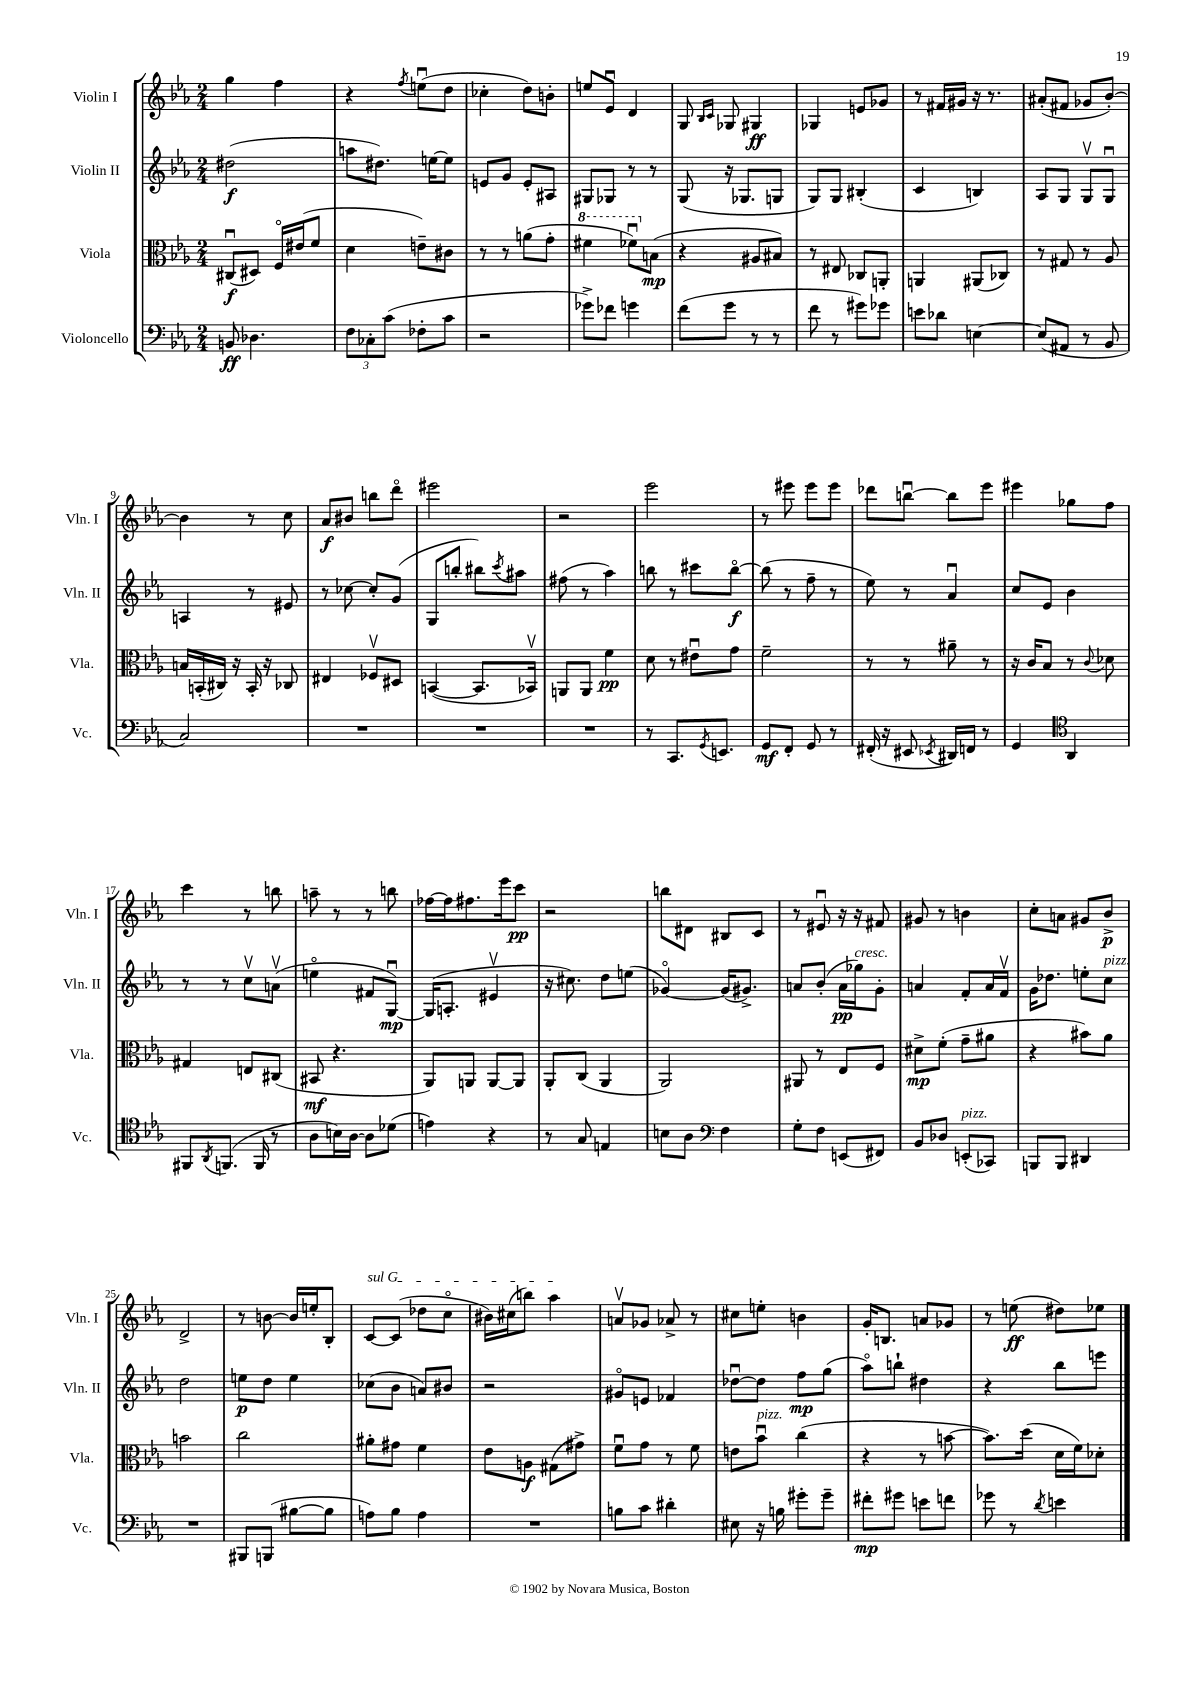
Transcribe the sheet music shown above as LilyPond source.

<<
\new StaffGroup <<
\new Staff = "s0" \with { instrumentName = "Violin I" shortInstrumentName = "Vln. I" } {
    \clef treble \key ees \major \numericTimeSignature \time 2/4
    g''4 f''4 |
    r4 \acciaccatura { f''8 } e''8\downbow( d''8 |
    ces''4-. d''8) b'8-. |
    e''8 ees'8\downbow d'4 |
    g8 \grace { bes16 c'16 } ges8 gis4\ff |
    ges4 e'8 ges'8 |
    r8 fis'16 gis'16 r16 r8. |
    ais'8-.( fis'8 ges'8 bes'8~-.) |
    bes'4 r8 c''8 |
    aes'8\f bis'8 b''8 d'''8\flageolet |
    eis'''2 |
    r2 |
    ees'''2 |
    r8 eis'''8 eis'''8 eis'''8 |
    des'''8 b''8~\downbow b''8 ees'''8 |
    eis'''4 ges''8 f''8 |
    c'''4 r8 b''8 |
    a''8-- r8 r8 b''8 |
    fes''16~ fes''16 fis''8. ees'''16 c'''8\pp |
    r2 |
    b''8 dis'8 bis8 c'8 |
    r8 eis'8\downbow r16 r16 fis'8 |
    gis'8 r8 b'4 |
    c''8-. a'8 gis'8 bes'8->\p |
    d'2-> |
    r8 b'8~ b'16 e''16-. bes8-. |
    \once \override TextSpanner.bound-details.left.text = \markup { \italic "sul G" } c'8~\startTextSpan c'8( des''8 c''8\flageolet |
    bis'16) cis''16( b''8) aes''4\stopTextSpan |
    a'8\upbow ges'8 aes'8-> r8 |
    cis''8 e''8-. b'4 |
    g'16-. b8. a'8 ges'8 |
    r8 e''8\ff( dis''8) ees''8 \bar "|." |
}
\new Staff = "s1" \with { instrumentName = "Violin II" shortInstrumentName = "Vln. II" } {
    \clef treble \key ees \major \numericTimeSignature \time 2/4
    dis''2\f( |
    a''8 dis''8.) e''16~ e''8 |
    e'8 g'8 e'8-. ais8 |
    gis8 ges8 r8 r8 |
    g8( r16 ges8. g8 |
    g8) g8 bis4-.( |
    c'4 b4) |
    aes8 g8 g8\upbow g8\downbow |
    a4 r8 eis'8 |
    r8 ces''8~ ces''8-. g'8( |
    g8 b''8-. bis''8) \acciaccatura { c'''8 } ais''8 |
    fis''8( r8 aes''4) |
    b''8 r8 cis'''8 b''8~\flageolet\f |
    b''8( r8 f''8-- r8 |
    ees''8) r8 aes'4\downbow |
    c''8 ees'8 bes'4 |
    r8 r8 c''8\upbow a'8\upbow( |
    e''4\flageolet fis'8 g8~\downbow\mp) |
    g16( a8.-. eis'4\upbow |
    r16 cis''8.) d''8 e''8( |
    ges'4~\flageolet) ges'16( gis'8.->) |
    a'8 bes'8-.( a'16\pp ges''16^\markup { \italic "cresc." }) g'8-. |
    a'4 f'8-. a'16 f'16\upbow |
    g'16 des''8. e''8-. c''8^\markup { \italic "pizz." } |
    d''2 |
    e''8\p d''8 e''4 |
    ces''8( bes'8 a'8) bis'8 |
    r2 |
    gis'8\flageolet e'8 fes'4 |
    des''8~\downbow des''8 f''8\mp g''8( |
    aes''8\flageolet) b''8-! dis''4 |
    r4 bes''8 e'''8 \bar "|." |
}
\new Staff = "s2" \with { instrumentName = "Viola" shortInstrumentName = "Vla." } {
    \clef alto \key ees \major \numericTimeSignature \time 2/4
    cis8\downbow\f( dis8) f16\flageolet eis'16( f'8 |
    d'4 e'8--) cis'8 |
    r8 r8 a'8( g'8-. |
    \ottava #1 fis''4 fes''8\downbow) \ottava #0 b8\mp( |
    r4 ais8 bis8) |
    r8 eis8 ces8 a,8-. |
    a,4 ais,8( ces8) |
    r8 gis8 r8 aes8 |
    b16 b,16-.( cis16) r16 b,16-. r16 ces8 |
    eis4 fes8\upbow dis8 |
    b,4~( b,8. bes,16\upbow) |
    a,8 a,8 f'4\pp |
    d'8 r8 eis'8\downbow g'8 |
    f'2-- |
    r8 r8 ais'8-- r8 |
    r16 c'16 bes8 r8 \appoggiatura { c'8 } des'8 |
    gis4 e8 cis8( |
    bis,8\mf r4. |
    aes,8) a,8 a,8~ a,8 |
    aes,8-. c8( aes,4 |
    aes,2) |
    ais,8 r8 ees8 f8 |
    dis'8->\mp f'8-.( g'8-- ais'8 |
    r4 bis'8) aes'8 |
    b'2 |
    c''2 |
    ais'8-. gis'8 f'4 |
    ees'8 a8\f gis8( gis'8->) |
    f'8\downbow g'8 r8 f'8 |
    e'8 bes'8\downbow^\markup { \italic "pizz." } c''4( |
    r4 r8 b'8~ |
    b'8.) d''16( d'16 f'16) des'8-. \bar "|." |
}
\new Staff = "s3" \with { instrumentName = "Violoncello" shortInstrumentName = "Vc." } {
    \clef bass \key ees \major \numericTimeSignature \time 2/4
    b,8\ff des4. |
    \tuplet 3/2 { f8 ces8-. c'8( } fes8-. c'8 |
    r2 |
    ges'8->) fes'8 g'4 |
    f'8( g'8 r8 r8 |
    f'8 r8 gis'8) ges'8 |
    e'8 des'8 e4~ |
    e8( ais,8 r8 bes,8 |
    c2) |
    R2 |
    R2 |
    R2 |
    r8 c,8. \acciaccatura { g,8 } e,8. |
    g,8\mf f,8-. g,8 r8 |
    fis,16-.( r16 eis,8 \acciaccatura { ees,8 } dis,16) f,16 r8 |
    g,4 \clef tenor aes,4 |
    fis,8 \acciaccatura { aes,8 } f,8.( f,16 r8 |
    aes8 b16) aes16~ aes8 des'8( |
    e'4) r4 |
    r8 g8 e4 |
    b8 aes8 \clef bass f4 |
    g8-. f8 e,8( fis,8) |
    bes,8 des8 e,8-.^\markup { \italic "pizz." }( ces,8) |
    b,,8 b,,8 dis,4 |
    R2 |
    bis,,8 b,,8( bis8~ bis8 |
    a8) bes8 a4 |
    R2 |
    b8 c'8 dis'4-. |
    eis8 r16 b16 gis'8-. gis'8-- |
    fis'8-.\mp gis'8 e'8 f'8 |
    ges'8 r8 \acciaccatura { d'8 } e'4 \bar "|." |
}
>>
>>
